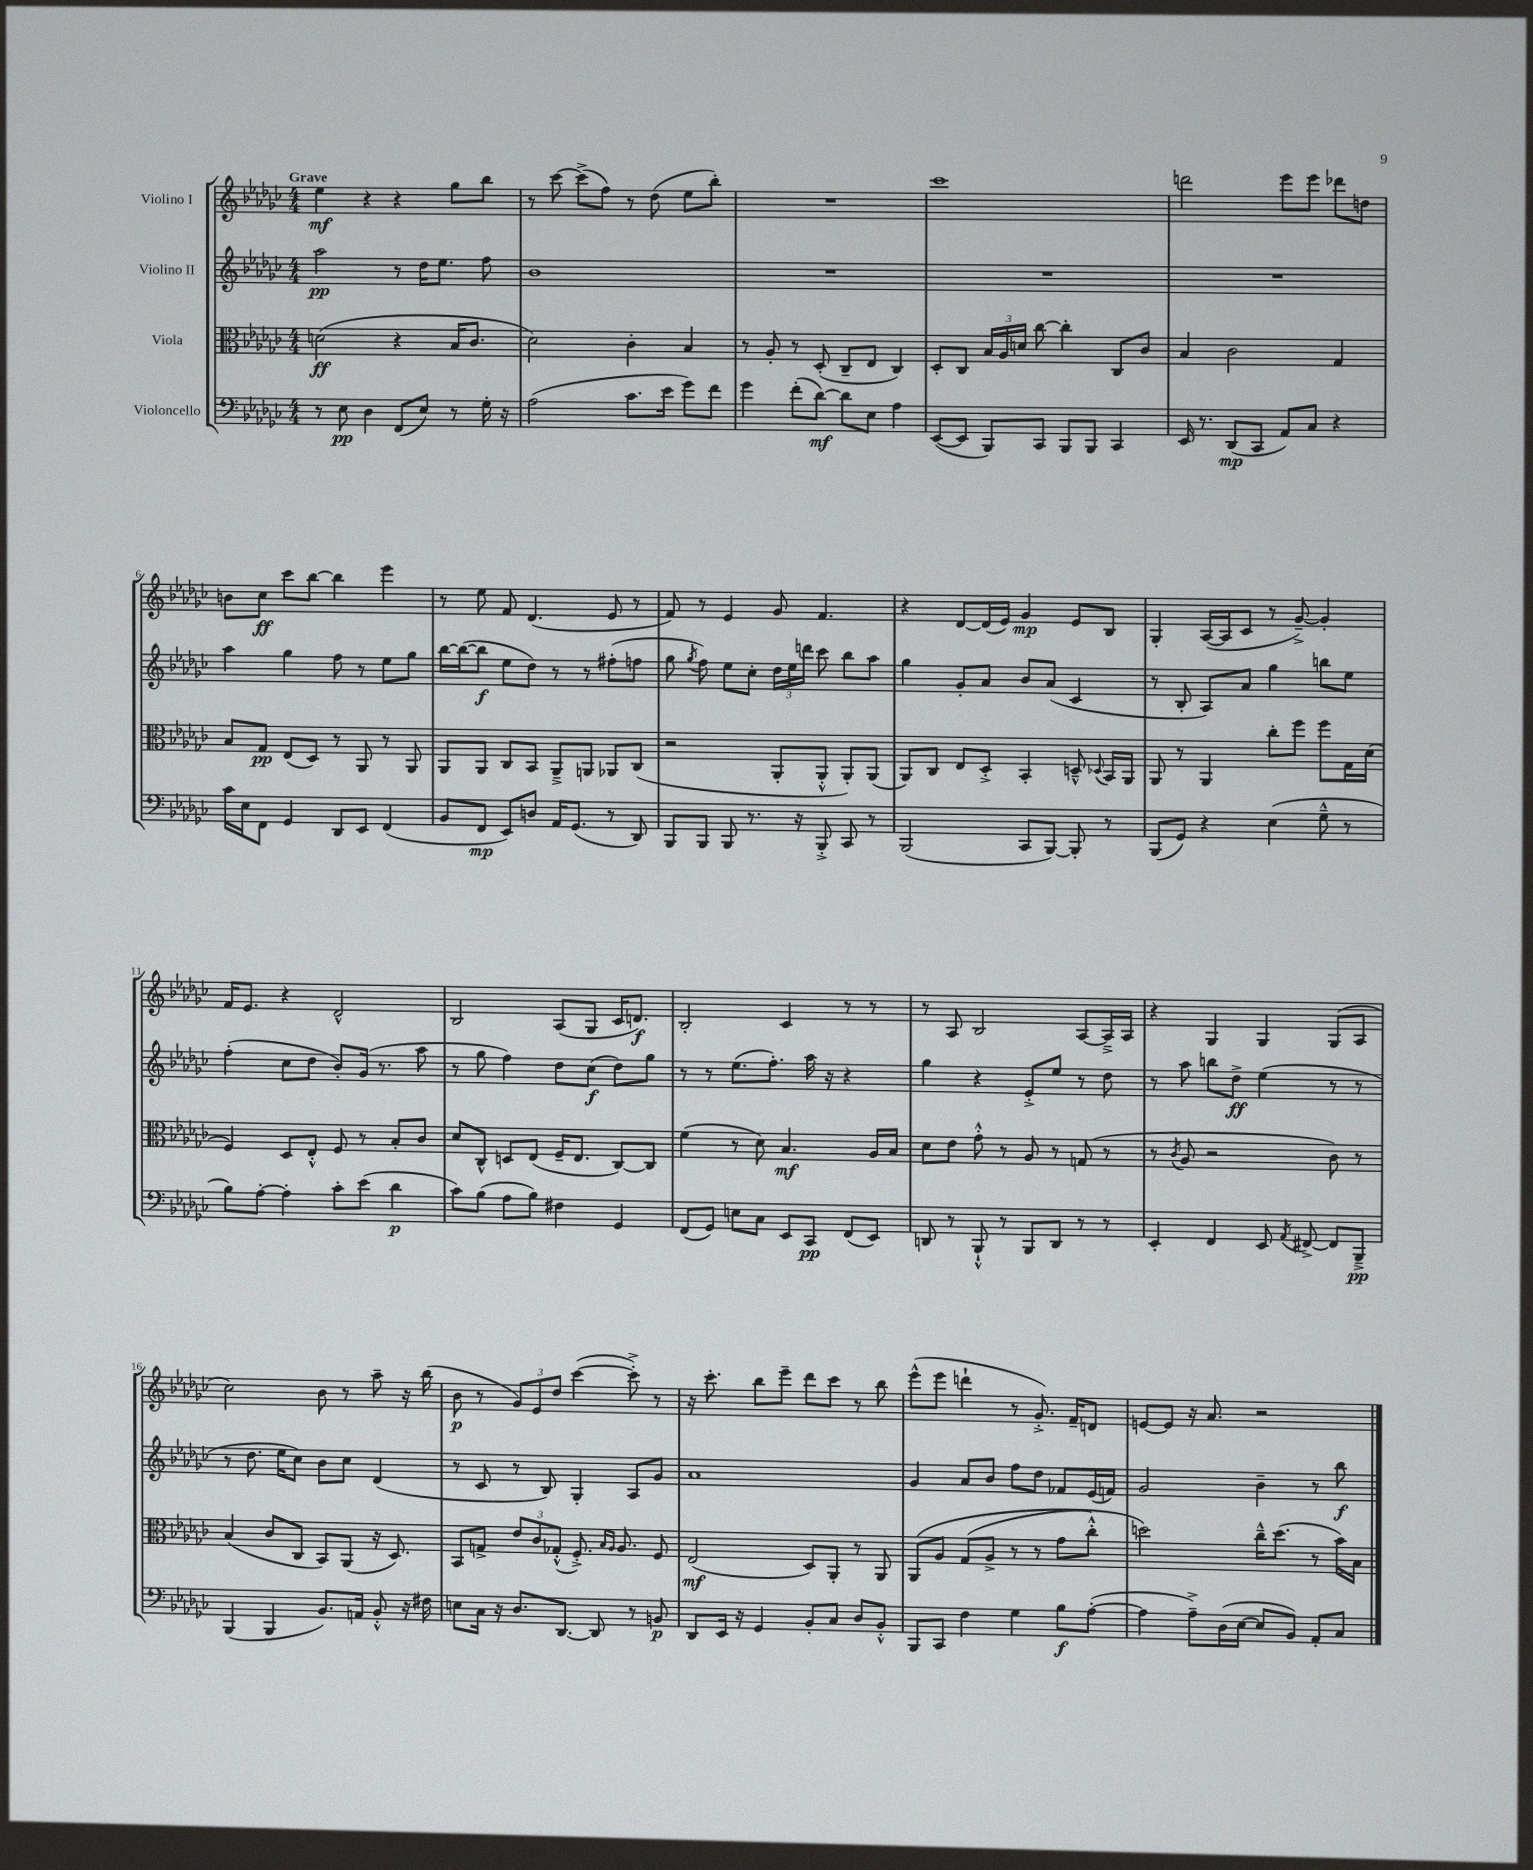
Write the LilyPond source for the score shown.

<<
\new StaffGroup <<
\new Staff = "s0" \with { instrumentName = "Violino I" } {
    \clef treble \key ges \major \numericTimeSignature \time 4/4 \tempo "Grave"
    \autoBeamOff ees''4\mf r4 r4 ges''8[ bes''8] |
    r8 ces'''8~ ces'''8[->( f''8]) r8 des''8( ees''8[ bes''8]-.) |
    R1 |
    ces'''1 |
    d'''2 ees'''8[ ees'''8] des'''8[ d''8] |
    b'8[ ces''8]\ff ces'''8[ bes''8]~ bes''4 ees'''4 |
    r8 ees''8 f'8 des'4.( ees'8 r8 |
    f'8) r8 ees'4 ges'8 f'4. |
    r4 des'8[~ des'16( ees'16]) ges'4\mp ees'8[ bes8] |
    ges4-. aes16[~( aes16 ces'8] r8 ges'8~--->) ges'4-. |
    f'16[ ees'8.] r4 des'2-^ |
    bes2 aes8[( ges8] ces'16[ d'8.]\f) |
    bes2-. ces'4 r8 r8 |
    r8 aes8 bes2 aes8[~ aes16---> aes16] |
    r4 ges4 ges4 ges8[( aes8] |
    ces''2) bes'8 r8 aes''8-- r16 bes''16( |
    bes'8\p r8 \tuplet 3/2 { ges'8[) ees'8 des''8] } ces'''4~( ces'''8-.->) r8 |
    r16 ces'''8.-. bes''8[ ees'''8]-- des'''8[ ces'''8] r8 bes''8 |
    ees'''8[-^( ees'''8] d'''4-! r8 ges'8.-.->) f'16[-- d'8] |
    e'8[~ e'8] r16 aes'8. r2 \bar "|." |
}
\new Staff = "s1" \with { instrumentName = "Violino II" } {
    \clef treble \key ges \major \numericTimeSignature \time 4/4
    \autoBeamOff aes''2\pp r8 des''16[ ees''8.] f''8 |
    bes'1 |
    R1 |
    R1 |
    R1 |
    aes''4 ges''4 f''8 r8 ees''8[ ges''8] |
    bes''16[~ bes''16~( bes''8]\f ees''8[ des''8]) r8 r8 fis''8[-.( f''8] |
    ges''8 \acciaccatura { ges''8 } f''8) ees''8[ ces''8]-. \tuplet 3/2 { des''16[ ees''16 d'''16] } ces'''8 bes''8[ aes''8] |
    ges''4 ges'8[-. aes'8] bes'8[ aes'8]( ces'4 |
    r8 bes8-. aes8[) aes'8] ges''4 b''8[ ees''8] |
    f''4-.( ces''8[ des''8] bes'8[-.) ges'16]( r8. aes''8 |
    r8 ges''8 f''4) des''8[ ces''8]\f( des''8[) ges''8] |
    r8 r8 ees''8.[( f''8.]-.) aes''16 r16 r4 |
    ges''4 r4 ees'8[-.-> ees''8] r8 des''8 |
    r8 aes''8 b''8[ des''8]->\ff ees''4( r8 r8 |
    r8 des''8. ees''16[ ces''8]) bes'8[ ces''8] des'4( |
    r8 ces'8 r8 bes8) ges4-. aes8[ ges'8] |
    aes'1 |
    ges'4 aes'8[ bes'8] f''8[ des''8] fes'8[ ees'16( f'16]) |
    ges'2 bes'4-- r8 bes''8\f \bar "|." |
}
\new Staff = "s2" \with { instrumentName = "Viola" } {
    \clef alto \key ges \major \numericTimeSignature \time 4/4
    \autoBeamOff d'2\ff( r4 bes16[ ces'8.] |
    des'2) ces'4-. bes4 |
    r8 aes8-. r8 des8-.( ces8[-- ees8] ces4) |
    des8[-. ces8] \tuplet 3/2 { bes16[ aes16 d'16] } ces''8~ ces''4-. ces8[ ces'8] |
    bes4 ces'2 ges4 |
    bes8[ ges8]\pp ees8[( des8]) r8 aes,8 r8 aes,8 |
    aes,8[ aes,8] ces8[ bes,8] aes,8[---> a,8] aes,8[ ces8]( |
    r2 aes,8[-. aes,8]-.-^ aes,8[-.) aes,8]( |
    aes,8[) ces8] ees8[ des8]-.-> bes,4-. d8---^ \appoggiatura { des8 } bes,16[ aes,16] |
    aes,8 r8 aes,4 ces''8[-. f''8] f''8[ ges16 des'16]( |
    f4) des8[ ees8]-.-^ f8 r8 bes8[-. ces'8] |
    des'8[ ces8]-^ d8[ ees8]( f16[-- ees8.] ces8[~) ces8] |
    f'4( r8 des'8) bes4.\mf aes16[ bes16] |
    des'8[ ees'8] ges'8-.-^ r8 aes8 r8 g8( r8 |
    r8 \acciaccatura { ces'8 } aes8 r2 ces'8) r8 |
    bes4( ces'8[ ces8] bes,8[) aes,8]( r16 des8.) |
    bes,8[ g8]-> \tuplet 3/2 { ees'8[ ces'8 ges8]-.-^( } f8.-.->) \grace { bes16[ aes16] } aes8. f8 |
    ees2\mf( des8[) aes,8]-. r8 aes,8 |
    aes,8[\( aes8] ges8[( aes8]-> r8 r8 ges'8[ ces''8]-.-^) |
    d''2\) ces''16[---^ d''8.]( r8 bes'16[) bes16] \bar "|." |
}
\new Staff = "s3" \with { instrumentName = "Violoncello" } {
    \clef bass \key ges \major \numericTimeSignature \time 4/4
    \autoBeamOff r8 ees8\pp des4 f,8[( ees8]) r8 ges16-. r16 |
    aes2( ces'8.[ ees'16] ges'8[) f'8] |
    ges'4 f'8[-.( des'8]~\mf) des'8[ ees8] aes4 |
    ees,8[~( ees,8] bes,,8[) ces,8] bes,,8[ bes,,8] ces,4 |
    ees,16 r8. des,8[\mp( ces,8] aes,8[) ces8] r4 |
    ces'16[ ees16 f,8] ges,4 des,8[ ees,8] f,4( |
    bes,8[ f,8]\mp ees,8[) d8] aes,16[ ges,8.]( r8 des,8) |
    bes,,8[ bes,,8] bes,,8 r8. r16 bes,,8-.-> ces,8 r8 |
    bes,,2( ces,8[ bes,,8]~) bes,,8-. r8 |
    bes,,8[( ges,8]) r4 ees4( ges8---^ r8 |
    bes8[) aes8]~-. aes4-. ces'8[-. ees'8]( des'4\p |
    ces'8[) bes8]( aes8[ bes8]) fis4 ges,4 |
    f,8[( ges,8]) e8[ ces8] ees,8[ ces,8]\pp f,8[( ees,8]) |
    d,8 r8 bes,,8-!-^ r8 bes,,8[ d,8] r8 r8 |
    ees,4-. f,4 ees,8 \acciaccatura { aes,8 } fis,8~-> fis,8[ bes,,8]--->\pp |
    bes,,4( bes,,4 bes,8.[) a,16] bes,8-.-^ r16 fis16 |
    e8[ ces16] r16 des8.[ des,8.]~ des,8 r8 b,8\p |
    des,8[ ees,16] r16 ges,4 bes,8[-. ces8] des8[ bes,8]-.-^ |
    bes,,8[ ces,8] f4 ges4 bes8[\f aes8]~-.( |
    aes4 aes8[--->) des16( ees16]~ ees8[ bes,8]) aes,8[-. ces8] \bar "|." |
}
>>
>>
